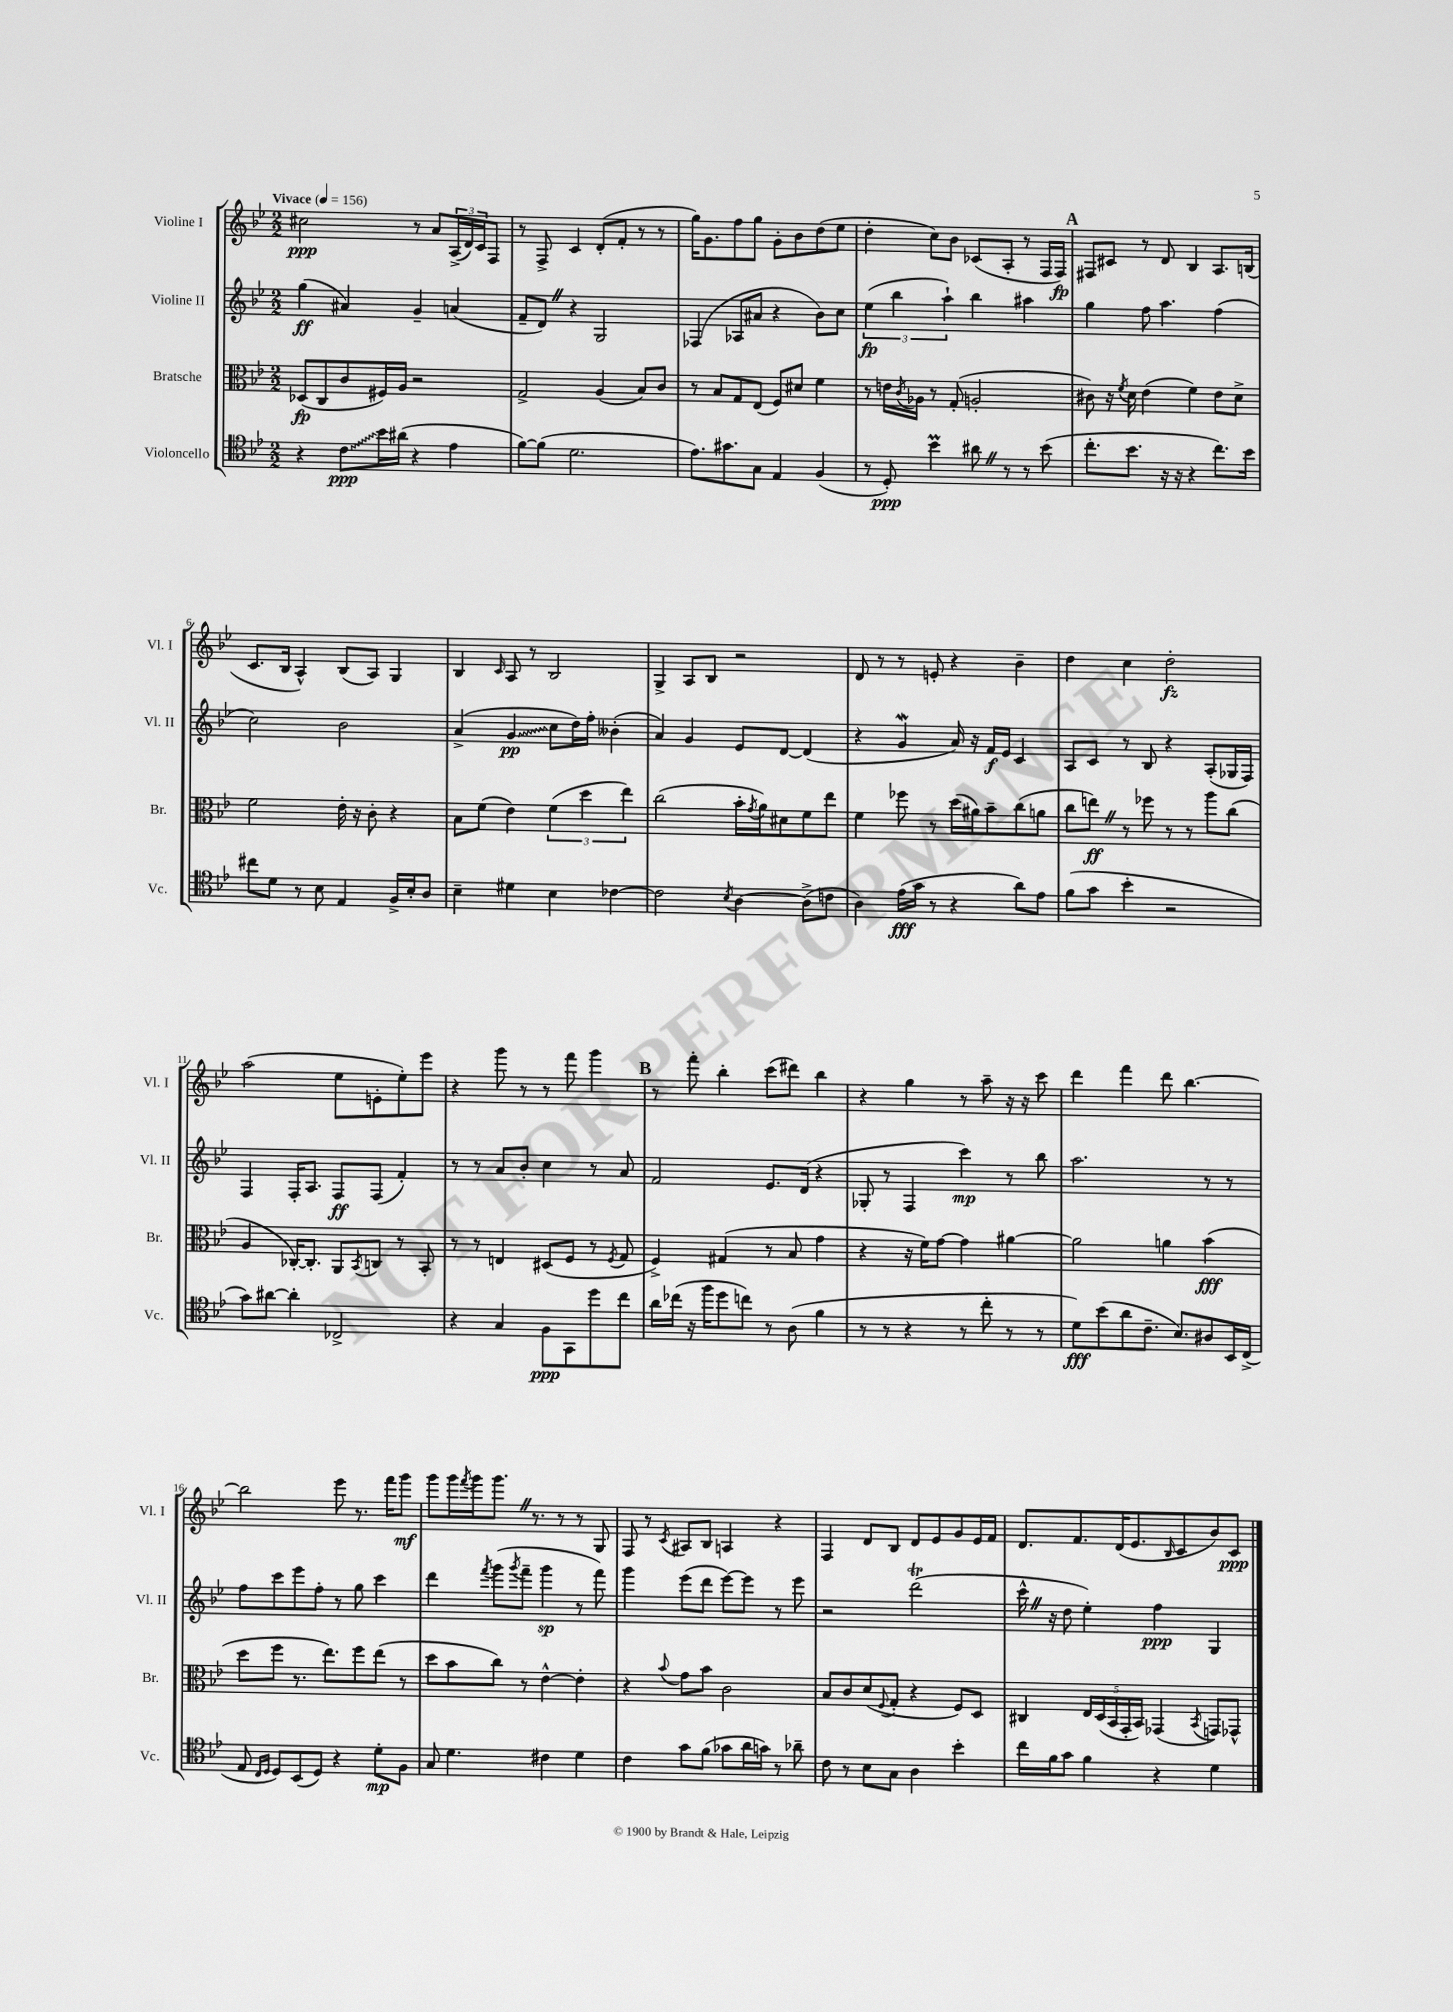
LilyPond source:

<<
\new StaffGroup <<
\new Staff = "s0" \with { instrumentName = "Violine I" shortInstrumentName = "Vl. I" } {
    \clef treble \key bes \major \numericTimeSignature \time 2/2 \tempo "Vivace" 4 = 156
    cis''2\ppp r8 a'8 \tuplet 3/2 { a16->( d'16) c'16 } f8 |
    r8 f8-> c'4 d'8-.( f'8-. r8 r8 |
    g''16) g'8. f''8 g''8 g'8-. bes'8 d''8( ees''8 |
    d''4-. c''8) bes'8 ces'8( a8-. r8 f16 f16\fp) |
    \mark \markup { \bold "A" } fis8 cis'8 r8 d'8 bes4 a8. b16( |
    c'8. bes16 a4-^) bes8( a8) g4 |
    bes4 \grace { c'16 } a8 r8 bes2 |
    g4-> a8 bes8 r2 |
    d'8 r8 r8 e'8-. r4 bes'4-- |
    d''4 c''4 d''2-.\fz |
    a''2( ees''8 e'8-. ees''8-.) ees'''8 |
    r4 g'''8 r8 r8 f'''8 g'''4 |
    \mark \markup { \bold "B" } r8 f'''8-. bes''4-. c'''8( dis'''8) bes''4 |
    r4 g''4 r8 a''8-- r16 r16 c'''8 |
    d'''4 f'''4 d'''8 bes''4.~ |
    bes''2 ees'''8 r8. f'''16 g'''8\mf |
    g'''8 g'''16 \acciaccatura { f'''8 } g'''16 g'''8. \once \override BreathingSign.text = \markup { \musicglyph "scripts.caesura.straight" } \breathe r8. r8 r8 g8 |
    f8 r8 \acciaccatura { c'8 } ais8 bes8 a4 r4 |
    f4 d'8 bes8 d'8 ees'8 g'8 ees'16 f'16 |
    d'8. f'8. d'16( ees'8. \grace { bes16 } c'8 bes'8) c'8\ppp \bar "|." |
}
\new Staff = "s1" \with { instrumentName = "Violine II" shortInstrumentName = "Vl. II" } {
    \clef treble \key bes \major \numericTimeSignature \time 2/2
    g''4\ff( ais'4) g'4-- a'4( |
    f'8-- d'8) \once \override BreathingSign.text = \markup { \musicglyph "scripts.caesura.straight" } \breathe r4 g2 |
    fes4( aes8 ais'8 r4 bes'8) c''8 |
    \tuplet 3/2 { ees''4\fp( bes''4 a''4-!) } bes''4 ais''4 |
    \mark \markup { \bold "A" } g''4 f''8 a''4. f''4( |
    c''2) bes'2 |
    a'4->( \once \override Glissando.style = #'zigzag g'4\glissando\pp c''8 d''16) f''16-. beses'4-.( |
    a'4) g'4 ees'8 d'8~ d'4( |
    r4 g'4\mordent a'16) r16 f'16\f ees'16 c'4 |
    a8 c'8 r8 bes8 r4 a8-.( ges16 f16) |
    f4 f16-. a8. f8\ff f8( f'4-.) |
    r8 r8 a'8 bes'8-. c''4 r8 a'8 |
    \mark \markup { \bold "B" } f'2 ees'8. d'16( r4 |
    ges8-. r8 f4 c'''4\mp) r8 bes''8 |
    a''2. r8 r8 |
    f''8 c'''8 ees'''8 f''8-. r8 g''8 c'''4 |
    d'''4 \acciaccatura { f'''8 } g'''8( \acciaccatura { g'''8 } f'''8-- g'''4\sp r8 f'''8) |
    g'''4 ees'''8( d'''8 ees'''8~) ees'''8 r8 ees'''8 |
    r2 d'''2\trill( |
    c'''16-^ \once \override BreathingSign.text = \markup { \musicglyph "scripts.caesura.straight" } \breathe r16 d''8 ees''4-.) f''4\ppp g4 \bar "|." |
}
\new Staff = "s2" \with { instrumentName = "Bratsche" shortInstrumentName = "Br." } {
    \clef alto \key bes \major \numericTimeSignature \time 2/2
    des8\fp( c8 c'8 fis16) a16 r2 |
    g2-> a4( bes8) c'8 |
    r8 bes8 g8 ees8( f8) dis'8 f'4 |
    r8 e'16 \acciaccatura { c'8 } aes16 r8 g8-.( a2-. |
    \mark \markup { \bold "A" } cis'8) r16 \acciaccatura { f'8 } d'16 ees'4( f'4) ees'8 d'8-> |
    f'2 ees'16-. r16 c'8-. r4 |
    bes8 f'8( ees'4) \tuplet 3/2 { f'4( d''4 ees''4) } |
    c''2( bes'16-. \acciaccatura { g'8 } a'16) dis'8 f'8 ees''8 |
    f'4 fes''8 r8 d''16( ais'16) bes'8-- c''8( a'8 |
    c''8 e''8\ff) \once \override BreathingSign.text = \markup { \musicglyph "scripts.caesura.straight" } \breathe r8 fes''8 r8 r8 a''8 c''8( |
    a4 ces16~-.) ces8.-. a,8 \acciaccatura { bes,8 } c8 r8 bes,8-. |
    r8 r8 e4 dis8( f8 r8 \acciaccatura { f8 } g8 |
    \mark \markup { \bold "B" } f4->) gis4( r8 bes8 g'4 |
    r4 r16 f'16) g'8~ g'4 ais'4~ |
    ais'2 a'4 bes'4\fff( |
    d''8 f''8 r8. ees''8.) f''8 ees''8( r8 |
    d''8 bes'8 c''8) r8 ees'4~-^ ees'4-. |
    r4 \appoggiatura { bes'8 } g'8 bes'8 c'2 |
    bes8 c'8 d'8( \appoggiatura { f8 } g8-. r4 f8) d8 |
    cis4 \tuplet 5/4 { ees16 d16( bes,16 g,16-. bes,16) } ges,4( \acciaccatura { bes,8 } g,8) ges,8-^ \bar "|." |
}
\new Staff = "s3" \with { instrumentName = "Violoncello" shortInstrumentName = "Vc." } {
    \clef tenor \key bes \major \numericTimeSignature \time 2/2
    r4 \once \override Glissando.style = #'zigzag c'8\glissando\ppp bes'16 ais'16( r4 ees'4 |
    f'8~) f'8( d'2. |
    ees'8.) gis'8. g8 ees4 f4( |
    r8 d8-.\ppp) bes'4\prall ais'8 \once \override BreathingSign.text = \markup { \musicglyph "scripts.caesura.straight" } \breathe r8 r8 bes'8( |
    \mark \markup { \bold "A" } c''8.-. bes'8. r16 r16 r4 c''8.) bes'16 |
    cis''8 d'8 r8 bes8 ees4 f16-> bes16-. a8 |
    bes4-- dis'4 bes4 ces'4~ |
    ces'2 \acciaccatura { bes8 } a4~ a8->( c'8 |
    a4) ees'16\fff( g'16 r8 r4 a'8) ees'8 |
    f'8( g'8 bes'4-. r2 |
    g'8) ais'8~ ais'4-. ces2-> |
    r4 g4 f8\ppp g,8 d''8 c''8 |
    \mark \markup { \bold "B" } a'16 ces''16( r16 f''16 d''8 c''8) r8 a8( f'4 |
    r8 r8 r4 r8 c''8-. r8 r8 |
    d'8\fff) bes'8( a'8 c'8.-- bes8.) ais8 bes,16 c16->( |
    ees8 \grace { c16 d16 } d8) bes,8( d8) r4 d'8-.\mp f8 |
    g8 d'4. cis'4 d'4 |
    c'4 g'8 f'8( ges'8 a'16 g'16) r8 aes'8-- |
    c'8 r8 bes8 g8 a4 bes'4-. |
    c''16 f'16 g'8 f'4 r4 d'4 \bar "|." |
}
>>
>>
